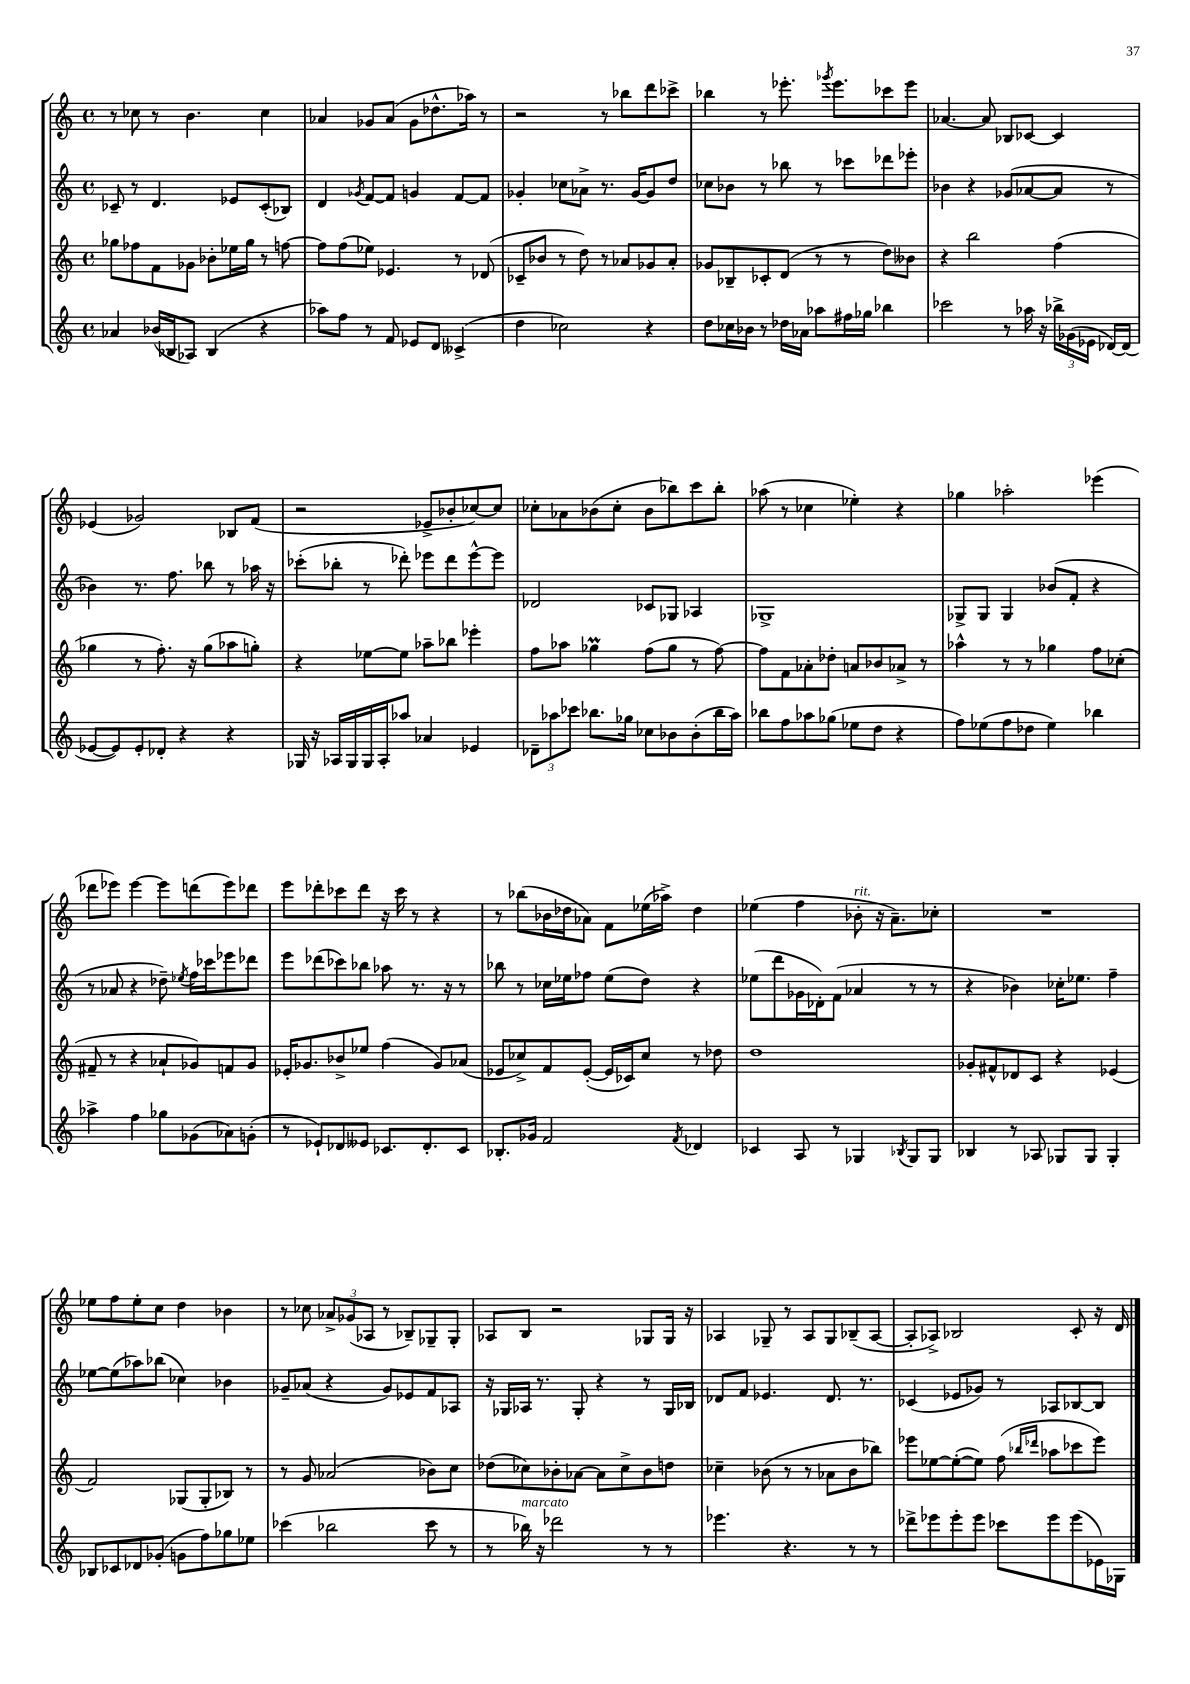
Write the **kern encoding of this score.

**kern	**kern	**kern	**kern
*staff4	*staff3	*staff2	*staff1
*clefG2	*clefG2	*clefG2	*clefG2
*k[]	*k[]	*k[]	*k[]
*M4/4	*M4/4	*M4/4	*M4/4
*met(c)	*met(c)	*met(c)	*met(c)
4a-	8gg-	8c-~	8r
.	8ff-	8r	8cc-
(16b-	8f	4.d	8r
16B-	.	.	.
8A-)	8g-	.	4.b
(4B-	8b-'	.	.
.	16ee-	8e-	.
.	16gg-	.	.
4r	8r	(8c-'	4cc-
.	[8ff	8B-)	.
=	=	=	=
8aa-)	8ff]	4d	4a-
8ff	(8ff	.	.
.	.	8qg-	.
8r	8ee-)	[8f	8g-
8f	4.e-	8f]	(8a-
8e-	.	4g	8g-
8d	.	.	8.dd-^^
(4c--^	8r	[8f	.
.	.	.	16aa-)
.	(8d-	8f]	8r
=	=	=	=
4dd	8c-~	4g-'	2r
.	8b-	.	.
2cc-)	8r	8cc-	.
.	8dd)	8a-^	.
.	8r	8.r	8r
.	8a-	.	8bb-
.	.	[16g-	.
4r	8g-	8g-]	8ddd
.	8a-'	8dd	8ccc-^
=	=	=	=
8dd	8g-	8cc-	4bb-
16cc-	8B-~	8b-	.
16b-	.	.	.
8r	8c-'	8r	8r
16dd-	(8d	8bb-	8.eee-'
16a-	.	.	.
8aa-	8r	8r	.
.	.	.	8qggg-
.	.	.	8.eee-
16ff#	8r	8ccc-	.
16gg-	.	.	.
4bb-	8dd)	8ddd-	8ccc-
.	8b--	8eee-'	8eee-
=	=	=	=
2ccc-	4r	4b-	[4.a-
.	2bb	4r	.
.	.	.	8a-]
8r	.	(8g-	8B-
16aa-	.	[8a-	[8c-
16r	.	.	.
24bb-^	(4ff	8a-]	4c-]
(24g-	.	.	.
24e-	.	.	.
[16d-)	.	8r	.
(16d-]	.	.	.
=	=	=	=
[8e-	4gg-	4b-)	(4e-
8e-])	.	.	.
8e-'	8r	8.r	2g-)
8d-'	8.ff')	.	.
.	.	8.ff	.
4r	.	.	.
.	16r	.	.
.	(8gg-	8bb-	.
4r	8aa-	8r	8B-
.	8gg')	16aa-	(8f
.	.	16r	.
=	=	=	=
16G-	4r	(8ccc-'	2r
16r	.	.	.
16A-	.	8bb-'	.
16G-	.	.	.
16G-	[8ee-	8r	.
16A-'	.	.	.
8aa-	8ee-]	8ddd-')	.
4a-	8aa-~	8eee-	8e-^
.	8bb-	8ddd-	8b-'
4e-	4eee-'	[8eee-^^	[8cc-)
.	.	8eee-]	8cc-]
=	=	=	=
12d-~	8ff	2d-	8cc-'
12aa-	.	.	.
.	8aa-	.	8a-
12ccc-	.	.	.
8.bb-	4gg-	.	(8b-
.	.	.	8cc-'
16gg-	.	.	.
8cc-	(8ff	8c-	8b-
8b-	8gg-	8G-	8bb-)
(8b-'	8r	4A-	8ccc
16bb-	[8ff)	.	8bb-'
16aa-)	.	.	.
=	=	=	=
8bb-	8ff]	1G-^	(8aa-
8ff	8f	.	8r
8aa-	8a-'	.	4cc-
(8gg-	8dd-'	.	.
8ee-	8a	.	4ee-')
8dd	8b-	.	.
4r	8a-^	.	4r
.	8r	.	.
=	=	=	=
8ff)	4aa-^^	8G-^	4gg-
(8ee-	.	8G-	.
8ff	8r	4G-	2aa-'
8dd-	8r	.	.
4ee-)	4gg-	(8b-	.
.	.	8f'	.
4bb-	8ff	4r	(4eee-
.	(8cc-'	.	.
=	=	=	=
4aa-^	8f#~	8r	8ddd-
.	8r	8a-	8eee-)
4ff	4r	4r	[4eee-
8gg-	8a-`	8dd-~)	8eee-]
.	.	8qee-	.
(8g-	8g-)	16ff	(8ddd
.	.	16ccc-	.
8a-)	8f	8eee-	8eee-)
(8g'	8g-	8ddd-	8ddd-
=	=	=	=
8r	16e-'	8eee	8eee
.	8.g-	.	.
8e-`)	.	(8ddd-	8ddd-'
8d-	8b-^	8ccc-)	8ccc-
8e--	8ee-	8bb-	8ddd-
8.c-	(4ff	8aa-	16r
.	.	.	16ccc-
.	.	8.r	8r
8.d-'	.	.	.
.	8g-)	.	4r
.	.	16r	.
8c-	(8a-	8r	.
=	=	=	=
8.B-'	8e-	8bb-	8r
.	8cc-^)	8r	(8bb-
16g-	.	.	.
2f	8f	16cc-	16b-
.	.	16ee-	16dd-
.	([8e-'	8ff-	8a-)
.	16e-]	(8ee-	8f
.	16c-)	.	.
.	8cc-	8dd)	(16ee-
.	.	.	16aa-^)
8qf	.	.	.
4d-	8r	4r	4dd-
.	8dd-	.	.
=	=	=	=
4c-	1dd	(8ee-	(4ee-
.	.	8ddd	.
8A	.	16g-	4ff
.	.	16d-')	.
8r	.	(8f	.
4G-	.	4a-	8b-'
.	.	.	16r
.	.	.	8.a~)
8qB-	.	.	.
8G-	.	8r	.
8G-	.	8r	8cc-'
=	=	=	=
4B-	8g-'	4r	1r
.	8f#^^	.	.
8r	8d-	4b-)	.
8A-	8c	.	.
8G-	4r	16cc-'	.
.	.	8.ee-	.
8G-	.	.	.
4G-'	(4e-	4ff~	.
=	=	=	=
8B-	2f)	[8ee-	8ee-
8c-	.	(8ee-]	8ff
8d-	.	8aa-)	8ee-'
(8g-'	.	(8bb-	8cc
8g	(8G-	4cc-)	4dd
8ff)	8G-'	.	.
8gg-	8B-)	4b-	4b-
8ee-	8r	.	.
=	=	=	=
(4ccc-	8r	8g-~	8r
.	8g	(8a-	8cc-
2bb-	(2a-	4r	12a-^
.	.	.	(12g-
.	.	.	12A-
.	.	8g-)	8r
.	.	8e-	8B-~)
8ccc-	8b-)	8f	8G-~
8r	8cc	8A-	8G-'
=	=	=	=
8r	(8dd-	16r	8A-
.	.	16G-	.
16bb-)	8cc-)	16A-	8B
16r	.	8.r	.
2ddd-	8b-'	.	2r
.	[8a-	8G-'	.
.	8a-]	4r	.
.	8cc-^	.	.
8r	8b-	8r	8G-
8r	8dd	16G-	16G-
.	.	16B-	16r
=	=	=	=
4.eee-	4cc-~	8d-	4A-
.	.	8f	.
.	(8b-	4.e-	8G-~
4.r	8r	.	8r
.	8r	.	8A-
.	8a-	8.d-	8G-
8r	8b-	.	(8B-~
.	.	8.r	.
8r	8bb-)	.	[8A-
=	=	=	=
8ddd-^	8eee-	(4c-	8A-']
8eee-	[8ee-	.	8A-^)
8eee-'	(8ee-'_	8e-	2B-
8eee-	8ee-])	8g-)	.
8ccc-	(8ff	8r	.
.	16qqbb-	.	.
.	16qqddd-	.	.
8eee-	8aa-	8A-	.
(8eee-	8ccc-	[8B-	8c'
16e-)	8eee-)	8B-]	16r
16G-	.	.	16d
==	==	==	==
*-	*-	*-	*-
